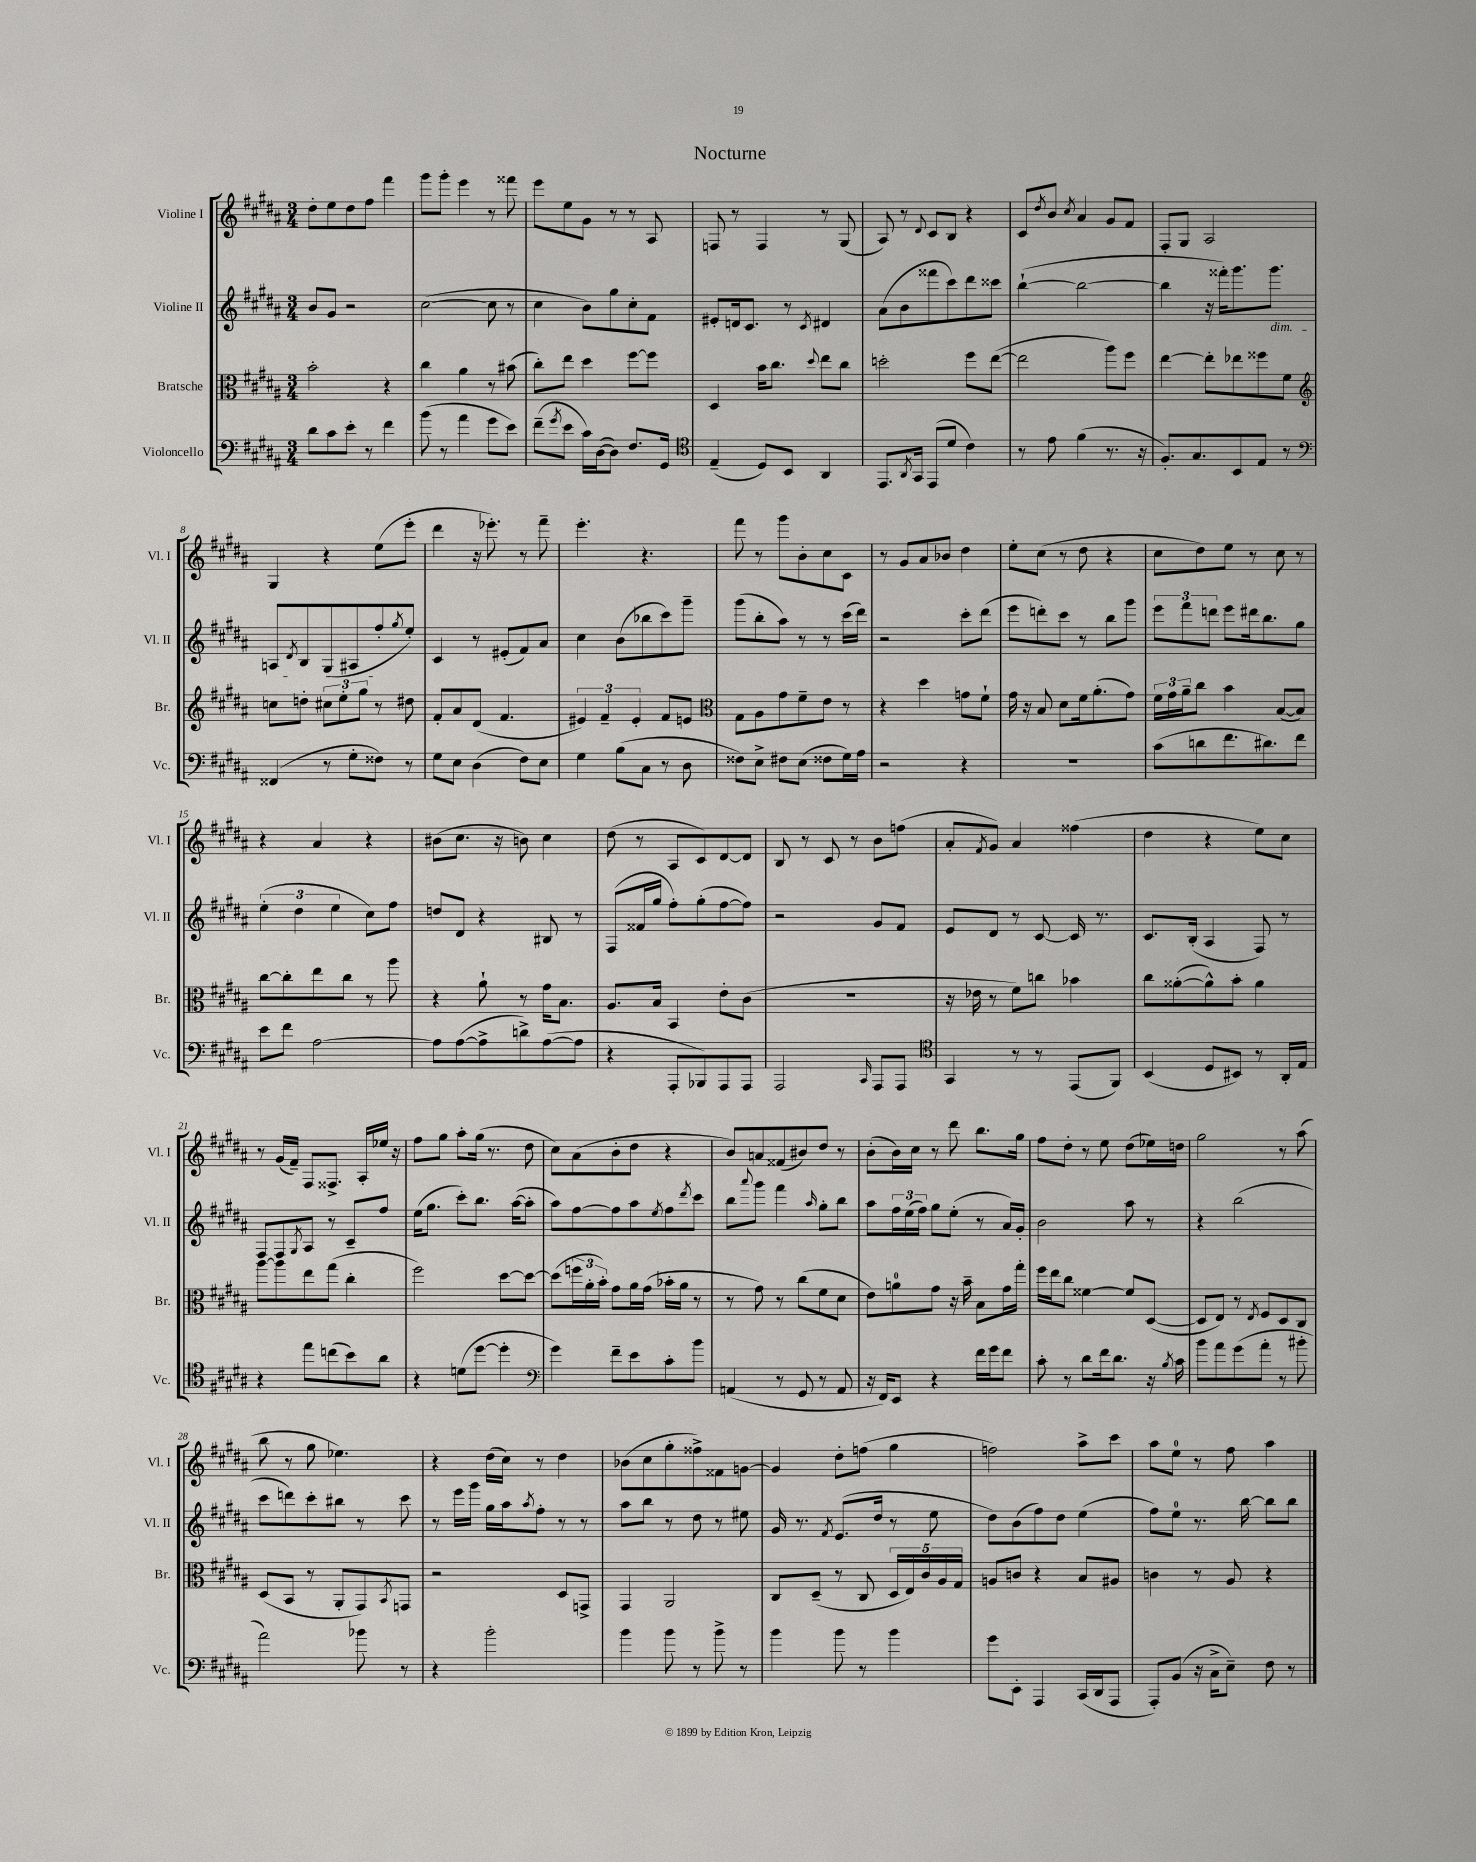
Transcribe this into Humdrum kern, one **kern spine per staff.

**kern	**kern	**kern	**kern
*staff4	*staff3	*staff2	*staff1
*clefF4	*clefC3	*clefG2	*clefG2
*k[f#c#g#d#a#]	*k[f#c#g#d#a#]	*k[f#c#g#d#a#]	*k[f#c#g#d#a#]
*M3/4	*M3/4	*M3/4	*M3/4
8d#	2b'	8b	8dd#'
8c#	.	8g#	8ee
8e'	.	2r	8dd#
8r	.	.	8ff#
4f#	4r	.	4fff#
=	=	=	=
(8b	4cc#	([2cc#	8ggg#
8r	.	.	8ggg#'
4a#	4a#	.	4eee
8g#	8r	8cc#]	8r
8e)	(8b#	8r	8fff##
=	=	=	=
(8f#~	8cc#')	4cc#	8eee
8qg#	.	.	.
8e	8ee	.	8ee
16c#)	4dd#	8b)	8g#
([16D#	.	.	.
8D#])	.	8gg#	8r
8.F#	[8ff#	8cc#'	8r
.	8ff#]	8f#	8A#
16GG#	.	.	.
=	=	=	=
*clefC4	*	*	*
(4E~	4D#	8e#'	8F
.	.	16d	8r
.	.	8.c#	.
8D#)	16b	.	4F
.	8.cc#	.	.
8BB	.	8r	.
.	8qqdd#	8qc#	.
4AA#	8ee	4d#	8r
.	8cc#	.	(8G#
=	=	=	=
8.EE	2dd'	(8a#	8A#)
.	.	8b	8r
8qAA#	.	.	.
16GG#	.	.	.
.	.	.	8qqd#
(8EE	.	8fff##	8c#
8d#	.	8ccc#)	8B
4c#)	8ff#	8ddd#	4r
.	([8ee	8ccc##	.
=	=	=	=
8r	2ee]	([4bb`	8c#
.	.	.	8qdd#
8e	.	.	8b
.	.	.	8qcc#
(4f#	.	2bb_	4a#
8.r	8aa#)	.	8g#
.	8ff#	.	8f#
16r	.	.	.
=	=	=	=
8.F#')	[4ee	4bb]	8F#'
.	.	.	8G#
8.G#	.	.	.
.	8ee']	16r	2A#
.	.	16fff##')	.
8BB	8ee-	8.ggg#	.
8E	8ff##	.	.
.	.	8.ggg#	.
8r	8f#	.	.
=	=	=	=
*clefF4	*clefG2	*	*
(4FF##	8cc	8A	4G#
.	.	8qd#	.
.	8dd'	8B	.
8r	12cc#	(8G#	4r
.	12ee'	.	.
8G#'	.	8A#	.
.	12gg#	.	.
8F##)	8r	8ff#'	(8ee
.	.	8qgg#	.
8r	8dd#	8ee')	8eee'
=	=	=	=
8G#	8f#'	4c#	4ddd#
8E	8a#	.	.
(4D#	(8d#	8r	16r
.	.	.	8.eee-')
.	4.f#	(8e#'	.
8F#)	.	8f#)	8r
8E	.	8a#	8fff#~
=	=	=	=
4G#	6e#)	4cc#	4.eee'
.	6f#~	.	.
(8B	.	(8b	.
.	6e#'	.	.
8C#	.	8bb-	4.r
8r	8f#	8ccc#)	.
8D#	8e	8ggg#~	.
=	=	=	=
*	*clefC3	*	*
8F##)	8G#	(8ggg#	8fff#
8E^	8A#	8bb'	8r
8F#	8g#	8aa#)	8ggg#
(8E	8f#~	8r	8b'
8F##	8e	8r	8cc#
16G#)	8r	(16ccc#	8c#
16A#	.	16ddd#)	.
=	=	=	=
2r	4r	2r	8r
.	.	.	8g#
.	4dd#	.	8a#
.	.	.	8b-
4r	8g	8ccc#'	4dd#
.	8f#`	(8ddd#	.
=	=	=	=
2.r	16g#	8eee	8ee'
.	16r	.	.
.	8B	8ddd')	(8cc#
.	8d#	8ccc#	8r
.	16f#	8r	8dd#
.	(8.a#'	.	.
.	.	8bb	4r
.	8g#)	8ggg#	.
=	=	=	=
(8c#	24f#	12eee	8cc#
.	24g#	.	.
.	24a#~	12fff#	.
8d	8cc#	.	8dd#)
.	.	12ddd	.
8.f#	4b	8eee	8ee
.	.	16ddd#	8r
8.d#)	.	8.bb	.
.	([8B	.	8cc#
8f#	8B])	8gg#	8r
=	=	=	=
8e	[8cc#	(6ee'	4r
8f#	8cc#']	.	.
.	.	6dd#	.
[2A#	8ee	.	4a#
.	.	6ee	.
.	8cc#	.	.
.	8r	8cc#)	4r
.	8aa#	8ff#	.
=	=	=	=
8A#]	4r	8dd	(8b#
([8A#	.	8d#	8.cc#
8A#^]	8a#`	4r	.
.	.	.	16r
8d^)	8r	.	8b)
([8A#	16g#	8B#	4cc#
.	8.B	.	.
8A#]	.	8r	.
=	=	=	=
4r	8.A#	(8F#	(8dd#
.	.	16f##	8r
.	16B	16gg#	.
8AAA#'	4BB	8ff#')	8A#
8BBB-)	.	(8gg#'	8c#)
8AAA#	8e'	[8ff#	[8d#
8AAA#	(8c#	8ff#])	8d#]
=	=	=	=
2AAA#	2.r	2r	8B
.	.	.	8r
.	.	.	8c#
.	.	.	8r
16qqCC#	.	.	.
8AAA#	.	8g#	8b
8AAA#	.	8f#	(8ff
=	=	=	=
*clefC4	*	*	*
4GG#	16r	8e	8a#'
.	16e-	.	.
.	.	.	8qf#
.	8r	8d#	8g#)
8r	8f#)	8r	4a#
8r	8cc	[8c#	.
(8EE	4b-	16c#]	(4ff##
.	.	8.r	.
8FF#)	.	.	.
=	=	=	=
(4BB	8cc#	8.c#	4dd#
.	([8a##'	.	.
.	.	(16B'	.
8D#	8a##^^])	4A#	4r
8BB#)	8b'	.	.
8r	4a##	8F#)	8ee)
16AA#'	.	8r	8cc#
16E	.	.	.
=	=	=	=
4r	[8aa#	8F#	8r
.	8aa#]	8F#	(16g#
.	.	.	16f#~)
.	.	8qG#	.
8ee	8ee	8A#	8F#
(8cc	(8gg#	8r	8.F##^
8b)	4cc#'	8c#~	.
.	.	.	16A#'
8a#	.	8ff#	16ee-
.	.	.	16r
=	=	=	=
4r	2ff#)	(16ee	8ff#
.	.	8.gg#	.
.	.	.	8gg#
(8d	.	8ccc#')	8aa#'
[8dd#	.	8.bb	(16gg#
.	.	.	8.r
4dd#']	[8dd#	.	.
.	.	([16aa#	.
.	8dd#_	8aa#']	8dd#
=	=	=	=
*clefF4	*	*	*
4g#)	(8dd#]	8aa#)	8cc#)
.	24ff	[8ff#	(8a#
.	24a#'	.	.
.	24b')	.	.
8f#~	8g#	8ff#]	8b'
8e	16a#	8aa#	8dd#
.	(16g#	.	.
.	.	8qee	.
8c#'	16b-'	8ff#	4r
.	16a#	.	.
.	.	8qddd#	.
8b	8r	8ccc#	.
=	=	=	=
(4AA	8r	8bb	8b)
.	.	8qqaaa#	.
.	8g#)	8ggg#	8a
8r	8r	4fff#	(8f##
8GG#	(8cc#	.	8b#)
.	.	16qqaa#	.
8r	8f#	8gg#'	8dd#
8AA	8d#	8bb	8r
=	=	=	=
16r	8e)	8aa#	(8b'
16FF#)	.	.	.
8EE	8a	24ff#	16b)
.	.	(24ee	.
.	.	.	16cc#
.	.	24ff#)	.
4r	8g#	8gg#	8r
.	16r	(8ee'	8ddd#
.	16b~	.	.
16f#	8B	8r	8.bb
16g#	.	.	.
8f#	16g#	16a#)	.
.	16gg#'	16g#'	16gg#
=	=	=	=
8c#'	16ff#	2b	8ff#
.	16ee	.	.
8r	8cc#	.	8dd#'
8d#	[4f##	.	8r
16f#	.	.	8ee
8.d#	.	.	.
.	8f##]	8aa#	(8dd#
16r	([8D#	8r	16ee-)
8qB	.	.	.
16c#	.	.	16dd
=	=	=	=
8b	8D#]	4r	2gg#
8a#	8E)	.	.
(8g#	8r	(2bb	.
.	8qE	.	.
8a#'	8F#	.	.
8r	8D#	.	8r
8b#'	8C#	.	(8aa#
=	=	=	=
2a#)	(8D#	8ccc#	8bb
.	8BB	8ddd)	8r
.	8r	8ccc#'	8gg#
.	8AA#'	8bb#	4.ee-)
8b-	8GG#)	8r	.
.	8qBB	.	.
8r	8GG	8ccc#	.
=	=	=	=
4r	2r	8r	4r
.	.	16eee	.
.	.	16ggg#	.
2b'	.	16gg#	(16dd#
.	.	16aa#	16cc#)
.	.	8qaa#	.
.	.	8ff#'	8r
.	8D#	8r	4dd#
.	8GG^	8r	.
=	=	=	=
4b	4GG#	8aa#	(8b-
.	.	8bb	8cc#
8b	2AA#	8r	8gg#'
8r	.	8dd#	8ff##^)
8b^	.	8r	8f##
8r	.	8ee#	[8g
=	=	=	=
4b	8C#	16g#	4g]
.	.	8.r	.
.	(8D#~	.	.
.	.	8qf#	.
8b	8r	(8.e	8dd#'
8r	8C#	.	(8ff
.	.	16dd#	.
4b	20D#	8r	4gg#
.	20E)	.	.
.	20c#	.	.
.	.	8ee	.
.	20A#	.	.
.	20G#	.	.
=	=	=	=
8g#	8A	8dd#)	2ff)
8EE'	8c	(8b	.
4AAA#	4r	8ff#)	.
.	.	8dd#	.
(16CC#	8B	(4ee	8aa#^
16DD#	.	.	.
8AAA#	8A#	.	8ccc#
=	=	=	=
8AAA#')	4c	8ff#)	8aa#
(8BB	.	8ee	8ee
16r	8r	8.r	8r
16C#^	.	.	.
8E~)	8A#	.	8ff#
.	.	[16bb	.
8F#	4r	8bb]	4aa#
8r	.	8bb	.
==	==	==	==
*-	*-	*-	*-
